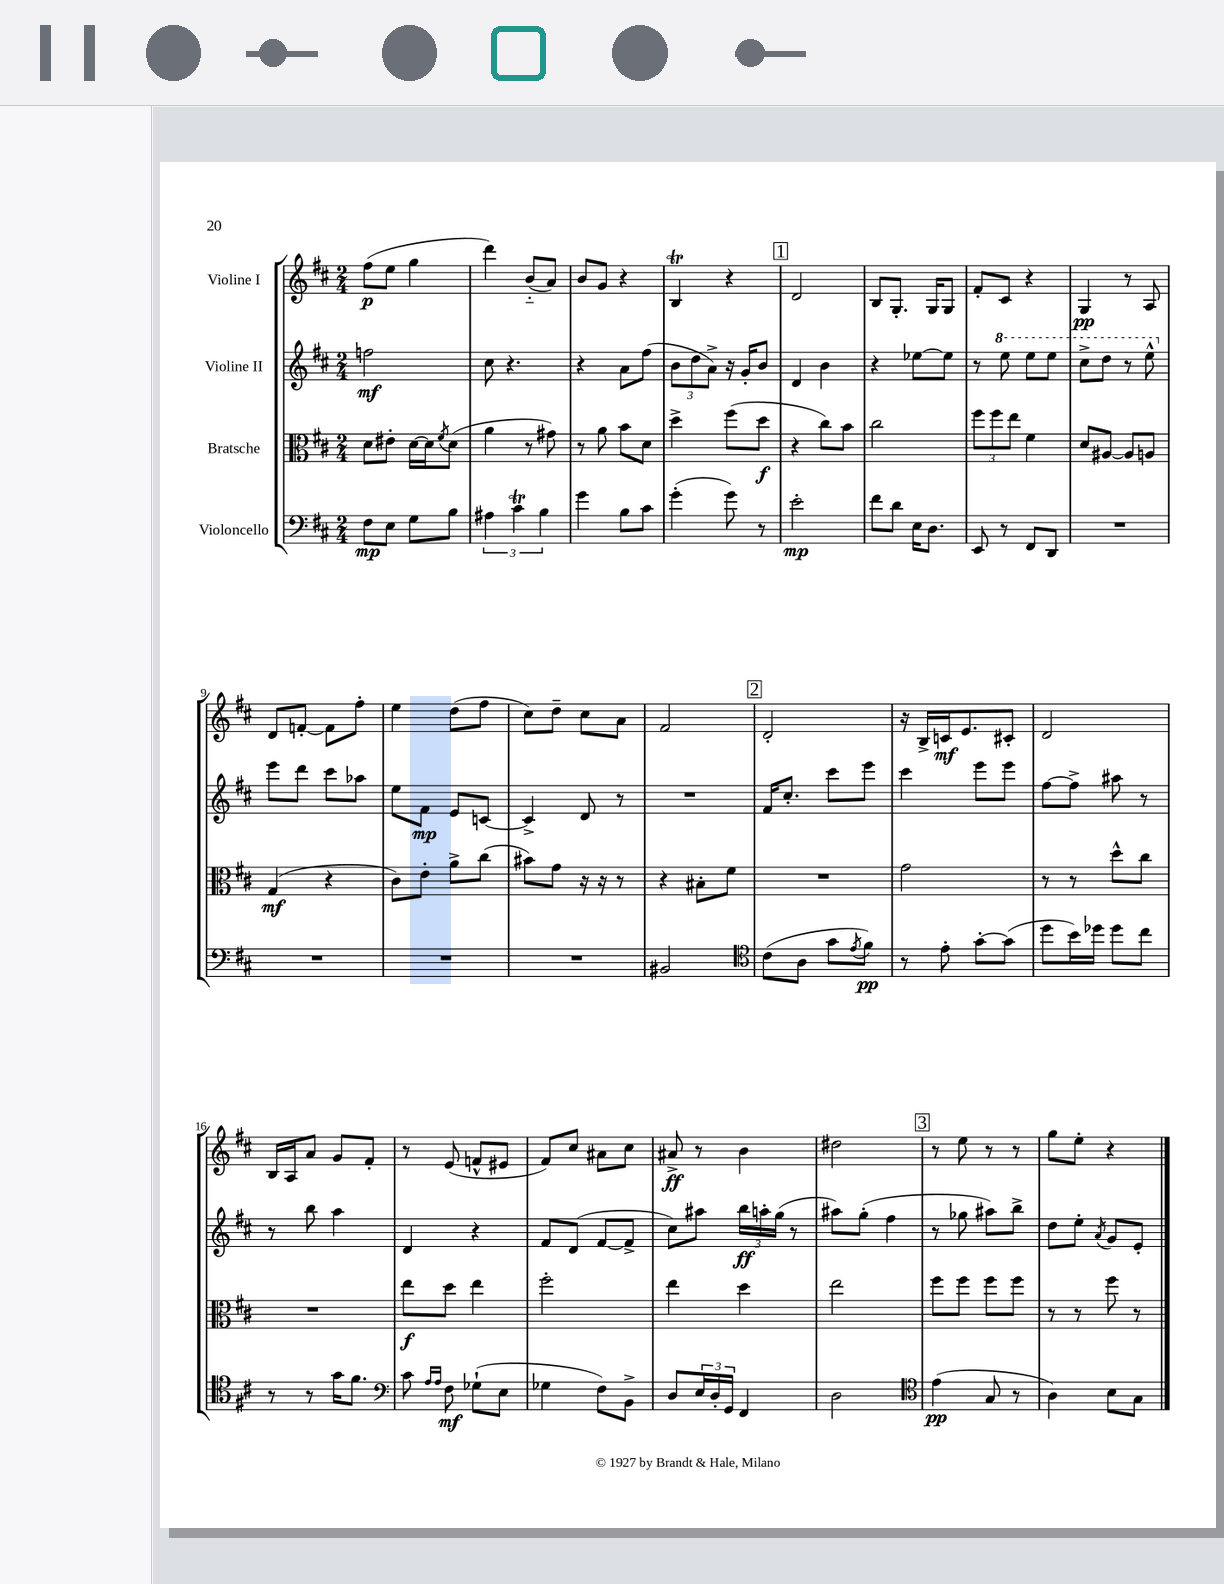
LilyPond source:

<<
\new StaffGroup <<
\new Staff = "s0" \with { instrumentName = "Violine I" } {
    \clef treble \key d \major \numericTimeSignature \time 2/4
    fis''8\p( e''8 g''4 |
    d'''4) b'8-_( a'8) |
    b'8 g'8 r4 |
    b4\trill r4 |
    \mark \markup { \box "1" } d'2 |
    b8 g8.-. g16 g8 |
    fis'8-. cis'8 r4 |
    g4\pp r8 a8 |
    d'8 f'8~-. f'8 fis''8-. |
    e''4 d''8( fis''8 |
    cis''8) d''8-- cis''8 a'8 |
    fis'2 |
    \mark \markup { \box "2" } d'2-. |
    r16 b16-> c'16\mf e'8. cis'8-. |
    d'2 |
    b16 a16 a'8 g'8 fis'8-. |
    r8 e'8( f'8-^ eis'8 |
    fis'8) cis''8 ais'8 cis''8 |
    ais'8->\ff r8 b'4 |
    dis''2 |
    \mark \markup { \box "3" } r8 e''8 r8 r8 |
    g''8 e''8-. r4 \bar "|." |
}
\new Staff = "s1" \with { instrumentName = "Violine II" } {
    \clef treble \key d \major \numericTimeSignature \time 2/4
    f''2\mf |
    cis''8 r4. |
    r4 a'8 fis''8( |
    \tuplet 3/2 { b'8 d''8 a'8->) } r16 g'16-. b'8 |
    \mark \markup { \box "1" } d'4 b'4 |
    r4 ees''8~ ees''8 |
    r8 \ottava #1 e'''8 e'''8 e'''8 |
    cis'''8-> d'''8 r8 e'''8-^ \ottava #0 |
    e'''8 d'''8 cis'''8 aes''8 |
    e''8 fis'8\mp e'8 c'8~ |
    c'4-> d'8 r8 |
    R2 |
    \mark \markup { \box "2" } fis'16 cis''8.-. cis'''8 e'''8 |
    cis'''4 e'''8 e'''8 |
    fis''8~ fis''8-> ais''8 r8 |
    r8 b''8 a''4 |
    d'4 r4 |
    fis'8 d'8( fis'8~ fis'8-> |
    cis''8) ais''8 \tuplet 3/2 { b''16\ff a''16-. g''16( } r8 |
    ais''8) g''8-.( fis''4 |
    \mark \markup { \box "3" } r8 ges''8 ais''8) b''8-> |
    d''8 e''8-. \acciaccatura { a'8 } g'8 e'8-. \bar "|." |
}
\new Staff = "s2" \with { instrumentName = "Bratsche" } {
    \clef alto \key d \major \numericTimeSignature \time 2/4
    d'8 eis'8-. d'16~ d'16 \acciaccatura { fis'8 } d'8( |
    a'4 r8 gis'8) |
    r8 a'8 b'8 d'8 |
    d''4-> fis''8( d''8\f |
    \mark \markup { \box "1" } r4 cis''8) b'8 |
    cis''2 |
    \tuplet 3/2 { fis''8 fis''8 e''8 } fis'4 |
    d'8 ais8~ ais8 a8 |
    g4\mf( r4 |
    cis'8) e'8-. a'8-> cis''8( |
    bis'8) g'8 r16 r16 r8 |
    r4 bis8-. fis'8 |
    \mark \markup { \box "2" } R2 |
    g'2 |
    r8 r8 d''8-^ cis''8 |
    R2 |
    e''8\f d''8 e''4 |
    fis''2-. |
    e''4 d''4 |
    e''2 |
    \mark \markup { \box "3" } fis''8 fis''8 fis''8 fis''8 |
    r8 r8 fis''8 r8 \bar "|." |
}
\new Staff = "s3" \with { instrumentName = "Violoncello" } {
    \clef bass \key d \major \numericTimeSignature \time 2/4
    fis8\mp e8 g8 b8 |
    \tuplet 3/2 { ais4 cis'4\trill b4 } |
    g'4 b8 cis'8 |
    g'4-.( g'8) r8 |
    \mark \markup { \box "1" } e'2-.\mp |
    fis'8 d'8 e16 d8. |
    e,8 r8 fis,8 d,8 |
    R2 |
    R2 |
    R2 |
    R2 |
    bis,2 |
    \mark \markup { \box "2" } \clef tenor cis'8( a8 g'8 \acciaccatura { e'8 } fis'8\pp) |
    r8 e'8-. g'8~-. g'8( |
    d''8 b'16) des''16 des''8 cis''8 |
    r8 r8 g'16 fis'8. |
    \clef bass cis'8 \grace { a16 a16 } fis8\mf ges8-!( e8 |
    ges4 fis8) b,8-> |
    d8 \tuplet 3/2 { e16 d16-. g,16 } fis,4 |
    d2 |
    \mark \markup { \box "3" } \clef tenor e'4\pp( g8 r8 |
    a4) b8 g8 \bar "|." |
}
>>
>>
